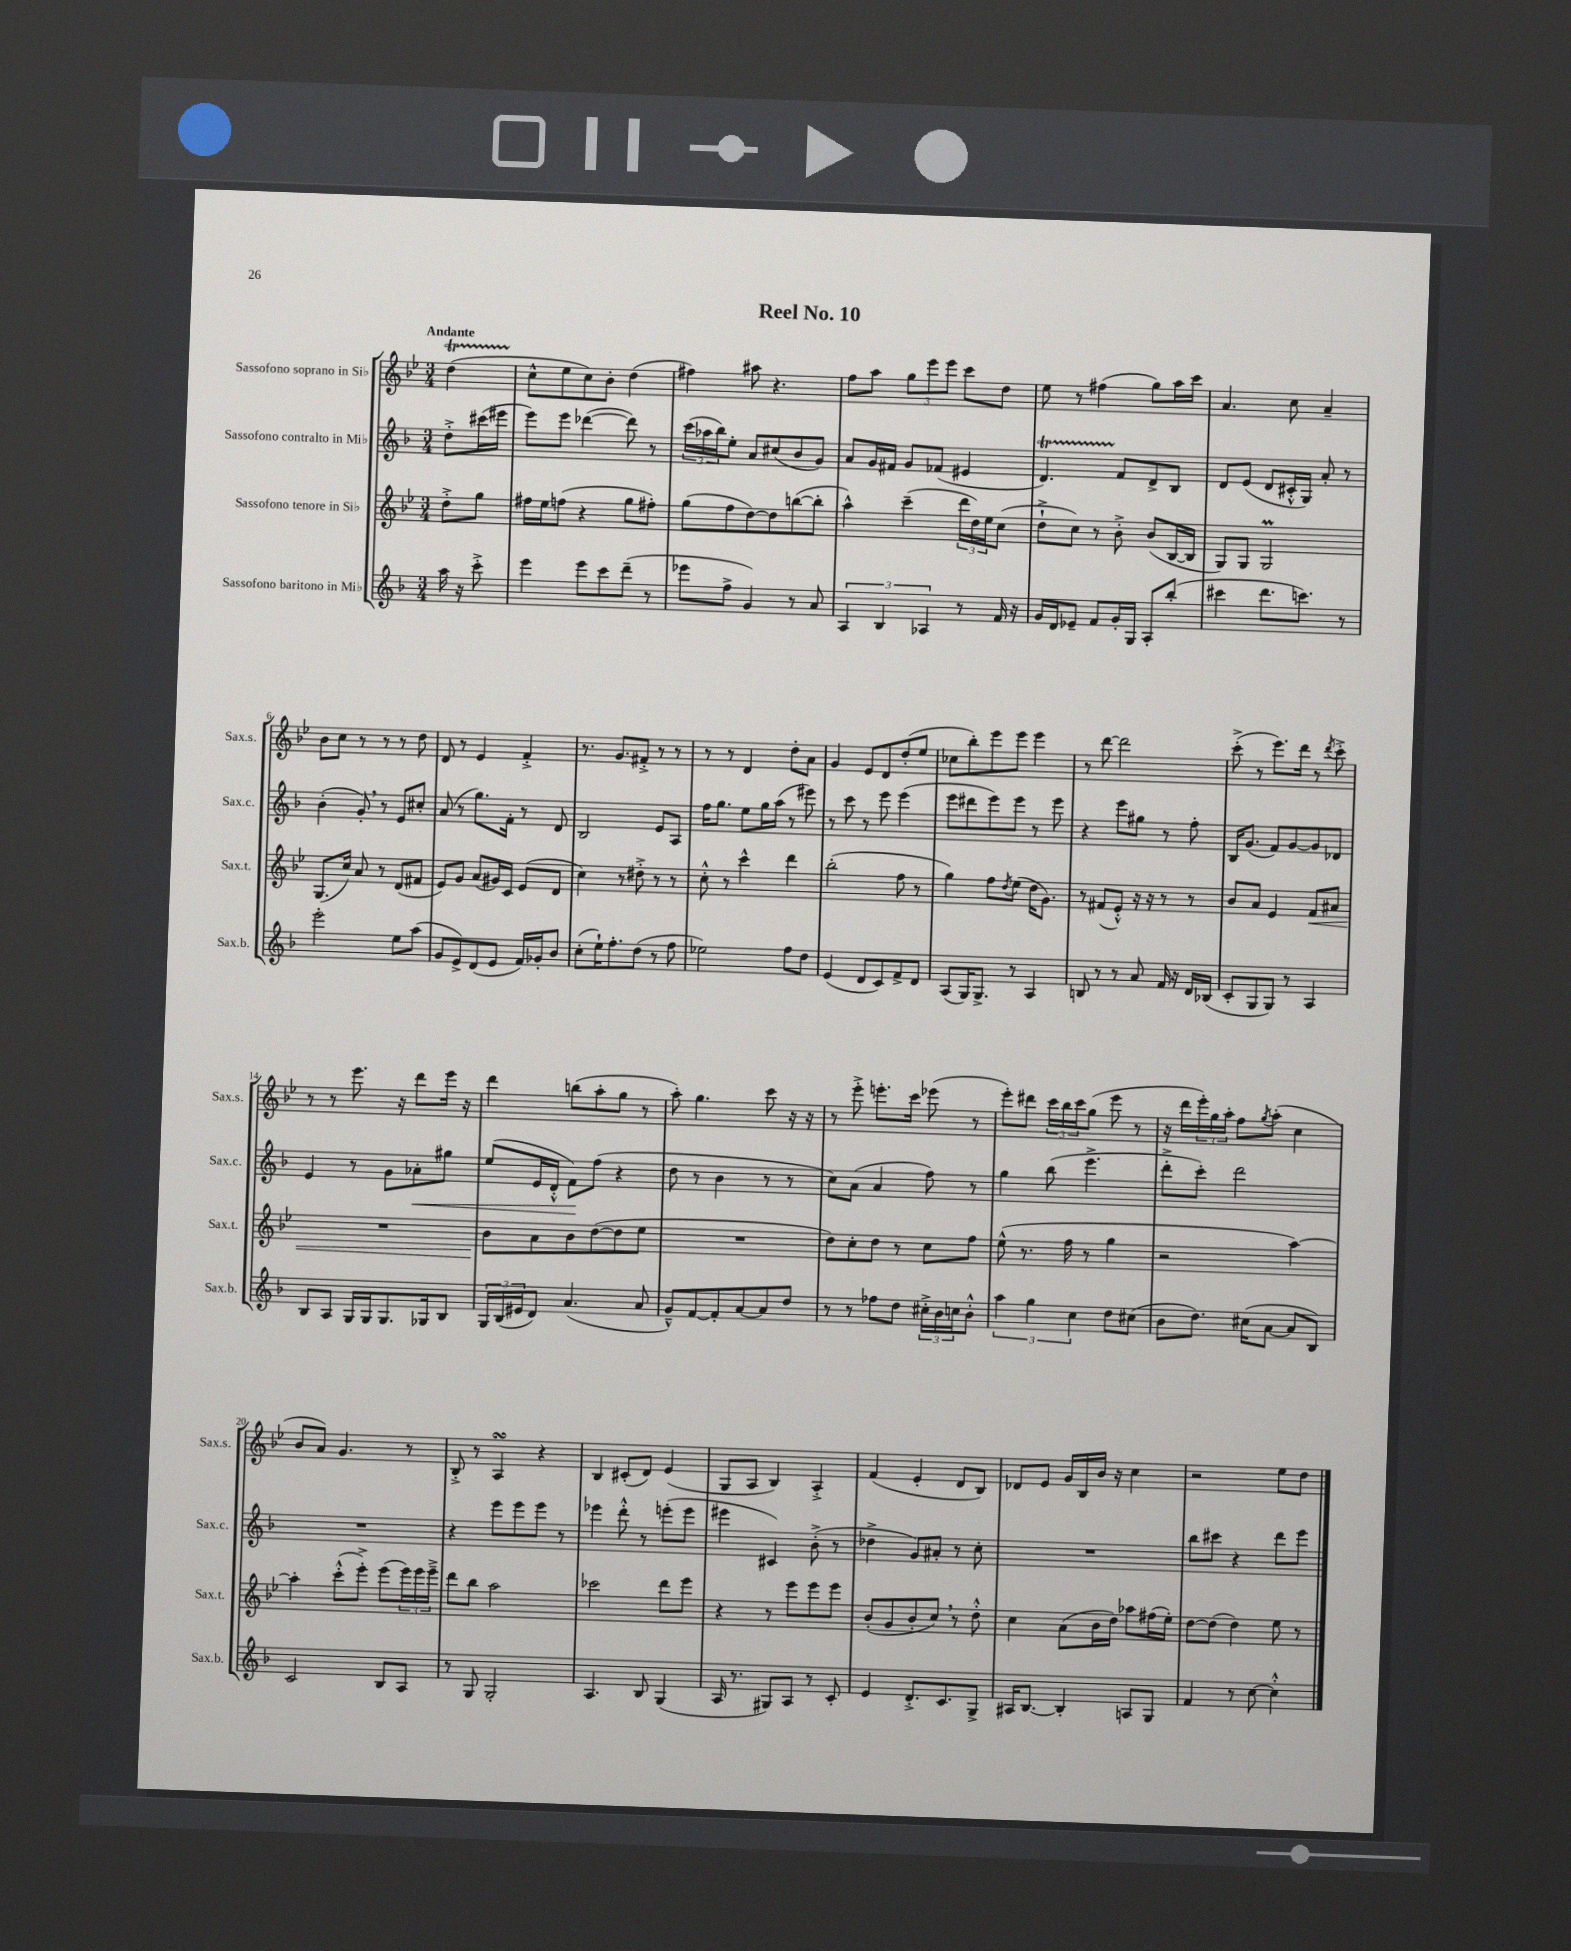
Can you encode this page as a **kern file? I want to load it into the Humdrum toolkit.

**kern	**kern	**dynam	**kern	**dynam	**kern
*part4	*part3	*part3	*part2	*part2	*part1
*staff4	*staff3	*staff3	*staff2	*staff2	*staff1
*I"Sassofono baritono in Mi♭	*I"Sassofono tenore in Si♭	*	*I"Sassofono contralto in Mi♭	*	*I"Sassofono soprano in Si♭
*I'Sax.b.	*I'Sax.t.	*	*I'Sax.c.	*	*I'Sax.s.
*clefG2	*clefG2	*	*clefG2	*	*clefG2
*k[b-]	*k[b-e-]	*	*k[b-]	*	*k[b-e-]
*M3/4	*M3/4	*	*M3/4	*	*M3/4
=	=	=	=	=	=
!	!	!	!	!	!LO:TX:a:B:t=Andante
16aa\	8dd'^\L	.	8dd'^\L	.	(4ddt\
16r	.	.	.	.	.
8ccc'^\	8gg\J	.	(16ccc#X\L	.	.
.	.	.	16eee#X\JJ	.	.
=1	=1	=1	=1	=1	=1
4eee\	16ff#X\LL	.	8eee\L)	.	8cc^^\L
.	16ee-\J	.	.	.	.
.	(8ffn\J	.	8eee\J	.	8ee-\
8eee\L	4r	.	([4ddd-X\	.	8cc\)
8ccc\	.	.	.	.	8b-'\J
(8ddd~\J	8gg\L	.	8ddd-\])	.	(4dd\
8r	8ff#X'\J)	.	8r	.	.
=2	=2	=2	=2	=2	=2
8eee-X\L	(8gg\L	.	(24ccc\LL	.	4ff#X\)
.	.	.	24aa-X\	.	.
.	.	.	24bb-\J)	.	.
8ff^\J	8ff\	.	8ee'\J	.	.
4g/)	[8dd\)	.	8a/L	.	8aa#X\
.	8dd\]	.	(8cc#X/	.	4.r
8r	([8bbn\	.	8b-/	.	.
8a/	8bb'\J]	.	8g/J)	.	.
=3	=3	=3	=3	=3	=3
6A/	4aa^^\)	.	8a/L	.	8ff\L
.	.	.	16g/L	.	8aa\J
6B-/	.	.	.	.	.
.	.	.	16f#X/JJ	.	.
.	(4ccc~\	.	8g/L	.	12gg\L
6A-X/	.	.	.	.	12eee-\
.	.	.	(8f-X/J	.	.
.	.	.	.	.	12eee-\J
8r	24ddd\LL	.	4e#X/	.	8ccc\L
.	24dd\)	.	.	.	.
.	24ee-\J	.	.	.	.
16f/	(8cc\J	.	.	.	8dd\J
16r	.	.	.	.	.
=4	=4	=4	=4	=4	=4
16g/LL	8dd`^\L	.	4.dT/)	.	8ee-\
16d/J	.	.	.	.	.
8e-X~/J	8cc\J)	.	.	.	8r
8f/L	8r	.	.	.	(4ff#X\
16g'/L	8b-'^\	.	8f/L	.	.
16G/JJ	.	.	.	.	.
8A'/L	(8b-/L	.	8d^/	.	8gg\L)
(8bb-'/J	[16B-/L	.	8B-/J	.	16aa\L
.	16B-/JJ]	.	.	.	16ccc\JJ
=5	=5	=5	=5	=5	=5
4ccc#X\	8G/L)	.	8d/L	.	4.a/
.	8G/J	.	(8e/J	.	.
8.ddd\L	2GM/	.	8d/L	.	.
.	.	.	16c#X'^^/L	.	8cc\
8.cccn\J)	.	.	16G/JJ)	.	.
.	.	.	8a'/	.	4a~/
8r	.	.	8r	.	.
!!LO:LB:g=z
=6	=6	=6	=6	=6	=6
2eee'\	(8.G/L	.	(4b-'\	.	8b-\L
.	.	.	.	.	8cc\J
.	16cc/Jk)	.	.	.	.
.	8a/	.	8g',/)	.	8r
.	8r	.	8r	.	8r
8ee\L	(8d/L	.	8e/L	.	8r
(8aa\J	8f#X/J	.	8cc#X'/J	.	8dd\
=7	=7	=7	=7	=7	=7
8g/L	8e-/L)	.	(8a/	.	8d/
8e^/)	8g/J	.	8r	.	8r
(8d/	(8a/L	.	8.gg\L)	.	4e-/
8e/J	16g#X/L)	.	.	.	.
.	16c/JJ	.	16f'\Jk	.	.
16f/LL)	(8e-/L	.	8r	.	4f'^/
16g-X'/J	.	.	.	.	.
8b-/J	8d/J	.	8d/	.	.
=8	=8	=8	=8	=8	=8
(8cc'\L	4cc\)	.	2B-/	.	8.r
16ee`\K)	.	.	.	.	.
8.ff'\	.	.	.	.	8.g/L
.	8r	.	.	.	.
(8dd\J	8dd#X'^\	.	.	.	8f#X'^/J
8r	8r	.	8e/L	.	8r
8ff\	8r	.	8A/J	.	8r
=9	=9	=9	=9	=9	=9
2ee-X\)	8cc'^^\	.	16ff\KL	.	8r
.	.	.	8.gg\J	.	.
.	8r	.	.	.	8r
.	4ccc^^\	.	8ee\L	.	4d/
.	.	.	16gg\L	.	.
.	.	.	(16aa\JJ	.	.
8ff\L	4ddd\	.	8r	.	8dd'\L
8dd\J	.	.	8eee#X\)	.	8a\J
=10	=10	=10	=10	=10	=10
(4e/	(2bb-'\	.	8r	.	4g/
.	.	.	8ccc\	.	.
8d/L	.	.	8r	.	8e-/L
8c/)	.	.	8eee\	.	8d/
8f^/	8ff\	.	(4eee\	.	(8dd'/
8d/J	8r	.	.	.	8ee-/J
=11	=11	=11	=11	=11	=11
(8A/L	4gg\)	.	8eee\L	.	8cc-X\L
16G/K)	.	.	8ddd#X\	.	8bb-'\)
8.G^/J	.	.	.	.	.
.	8ff\L	.	8eee\)	.	8eee-\
.	8qdd/	.	.	.	.
8r	(8ee-\J	.	8eee\J	.	8eee-\J
4A/	16dd\KL	.	8r	.	4eee-\
.	8.g\J)	.	.	.	.
.	.	.	8eee\	.	.
=12	=12	=12	=12	=12	=12
8Bn/	8r	.	4r	.	8r
8r	(8f#X/L	.	.	.	[8ddd\
8r	8e-'^^/J)	.	8eee\L	.	2ddd\]
8a/	16r	.	8gg#X\J	.	.
.	16r	.	.	.	.
16f/	8r	.	8r	.	.
16r	.	.	.	.	.
16d/LL	8r	.	8ff'\	.	.
(16B-X/JJ	.	.	.	.	.
=13	=13	=13	=13	=13	=13
8c'/L	8b-/L	.	16B-/KL	.	(8ccc'^\
.	.	.	(8.g/J	.	.
8G/	8a/J	.	.	.	8r
8G/J)	4e-/	.	8f/L)	.	8.eee-\L)
8r	.	.	[8g/	.	.
.	.	.	.	.	16ddd\Jk
!	!	!LO:HP:b	!	!	!
4A/	8f/L	<	8g/]	.	8r
.	.	.	.	.	8qddd/
.	8a#X/J	.	8d-X/J	.	8ccc'^\
!!LO:LB:g=z
=14	=14	=14	=14	=14	=14
8B-/L	2.r	.	4e/	.	8r
8A/J	.	.	.	.	8r
16G/LL	.	.	8r	.	8.eee-\
16G/J	.	.	.	.	.
8.G/	.	.	8g\L	.	.
.	.	.	.	.	16r
!	!	!	!	!LO:HP:b	!
.	.	.	8a-X'\	<	8ddd\L
16G-X/k	.	.	.	.	.
8B-/J	.	.	8gg#X\J	.	16eee-\Jk
.	.	.	.	.	16r
=15	=15	=15	=15	=15	=15
24G/LL	8b-\L	.	(8ee/L	.	4ddd\
(24B-/	.	.	.	.	.
24e#X/J	.	.	.	.	.
8d/J)	8a\	[	16e/L	.	.
.	.	.	16d'^^/JJ	.	.
(4.a/	8b-\	.	8f\L)	.	(8bbn\L
.	([8dd\	.	(8ff\J	[	8aa'\
.	8dd\]	.	4r	.	8gg\J
8a/	8ee-\J	.	.	.	8r
=16	=16	=16	=16	=16	=16
8g~^^/L)	2.r	.	8dd\	.	8aa'\)
[8f/	.	.	8r	.	4.gg\
8f'/]	.	.	4b-\	.	.
[8a/	.	.	.	.	.
8a/]	.	.	8r	.	8ccc\
8dd/J	.	.	8r	.	16r
.	.	.	.	.	16r
=17	=17	=17	=17	=17	=17
8r	8dd\L)	.	8cc\L)	.	8r
8r	8cc'\	.	(8a\J	.	8eee-'^\
8ff-X\L	8dd\J	.	4a/	.	8.eeen'\L
8dd\J	8r	.	.	.	.
.	.	.	.	.	16ccc\Jk
24cc#X'^\LL	8cc\L	.	8ff\)	.	(8eee-X\
24b-\	.	.	.	.	.
24ccn\J	.	.	.	.	.
8b-'^^\J	8ff\J	.	8r	.	8r
=18	=18	=18	=18	=18	=18
6aa\	(8ee-^^\	.	4gg\	.	8eee-'\L)
.	8.r	.	.	.	8ddd#X\J
6gg\	.	.	.	.	.
.	.	.	(8bb-\	.	24ccc\LL
.	.	.	.	.	24bb-\
.	16ff\	.	.	.	.
6cc\	.	.	.	.	24ccc\J
.	8r	.	4.eee^\	.	(8gg\J
8dd\L	4gg\	.	.	.	8eee-\
(8cc#X\J	.	.	.	.	8r
=19	=19	=19	=19	=19	=19
8b-\L	2r	.	8ddd'^\L	.	16r
.	.	.	.	.	16ddd\LL
8.dd\J)	.	.	8ccc'\J)	.	24eee-'\)
.	.	.	.	.	24gg\
.	.	.	.	.	24aa'\JJ
.	.	.	2ddd\	.	8ff\L
(16cc#X\KL	.	.	.	.	.
.	.	.	.	.	8qgg/
[8a\J	.	.	.	.	(8aa'\J
8a/L]	[4aa\)	.	.	.	4cc\
8B-/J)	.	.	.	.	.
!!LO:LB:g=z
=20	=20	=20	=20	=20	=20
2c/	4aa'\]	.	2.r	.	8b-/L
.	.	.	.	.	8a/J)
.	(8ccc'^^\L	.	.	.	4.g/
.	8eee-'^\J)	.	.	.	.
8B-/L	(8eee-\L	.	.	.	.
8A/J	24eee-\L)	.	.	.	8r
.	24eee-\	.	.	.	.
.	24eee-~^\JJ	.	.	.	.
=21	=21	=21	=21	=21	=21
8r	8ddd\L	.	4r	.	8B-'^/
8G/	8bb-\J	.	.	.	8r
2G'/	2aa\	.	8eee\L	.	4AsSsS/
.	.	.	8eee\	.	.
.	.	.	8eee\J	.	4r
.	.	.	8r	.	.
=22	=22	=22	=22	=22	=22
4.A/	2ccc-X\	.	4eee-X\	.	4B-/
.	.	.	8ddd'^^\	.	(8c#X'/L
8B-/	.	.	8r	.	8d/J)
(4G/	8ddd\L	.	(8eeen'\L	.	(4e-/
.	8eee-\J	.	8eee\J	.	.
=23	=23	=23	=23	=23	=23
16A/	4r	.	4eee#X\	.	8G/L
8.r	.	.	.	.	.
.	.	.	.	.	8A/J
8G#X/L)	8r	.	4c#X/)	.	4B-/)
8A/J	8eee-\L	.	.	.	.
8r	8eee-\	.	(8b-'^\	.	4A'^/
8c'/	8eee-\J	.	8r	.	.
=24	=24	=24	=24	=24	=24
4e/	(8b-'/L	.	4dd-X^\	.	(4f/
.	8g/	.	.	.	.
8.d'^/L	8b-'/	.	8g/L)	.	4e-'/
.	8cc,/J)	.	8a#X'/J	.	.
8.c/	.	.	.	.	.
.	8r	.	8r	.	8d/L
8G^/J	8dd'^^\	.	8cc'\	.	8B-/J)
=25	=25	=25	=25	=25	=25
16A#X/KL	4cc\	.	2.r	.	8d-X/L
[8.B-/J	.	.	.	.	.
.	.	.	.	.	8e-/J
4B-'/]	(8a\L	.	.	.	16g/LL
.	.	.	.	.	16B-/
.	16b-\L	.	.	.	16b-/JJ
.	16dd\JJ)	.	.	.	16r
8An/L	8aa-X\L	.	.	.	4cc\
8G/J	(16ff#X\L	.	.	.	.
.	16ee-'\JJ)	.	.	.	.
=26	=26	=26	=26	=26	=26
4f/	[8dd\L	.	8bb-\L	.	2r
.	(8dd\J]	.	8ccc#X\J	.	.
8r	4dd\)	.	4r	.	.
[8cc\	.	.	.	.	.
4cc'^^\]	8ee-\	.	8ddd\L	.	8ee-\L
.	8r	.	8eee\J	.	8dd\J
==	==	==	==	==	==
*-	*-	*-	*-	*-	*-
